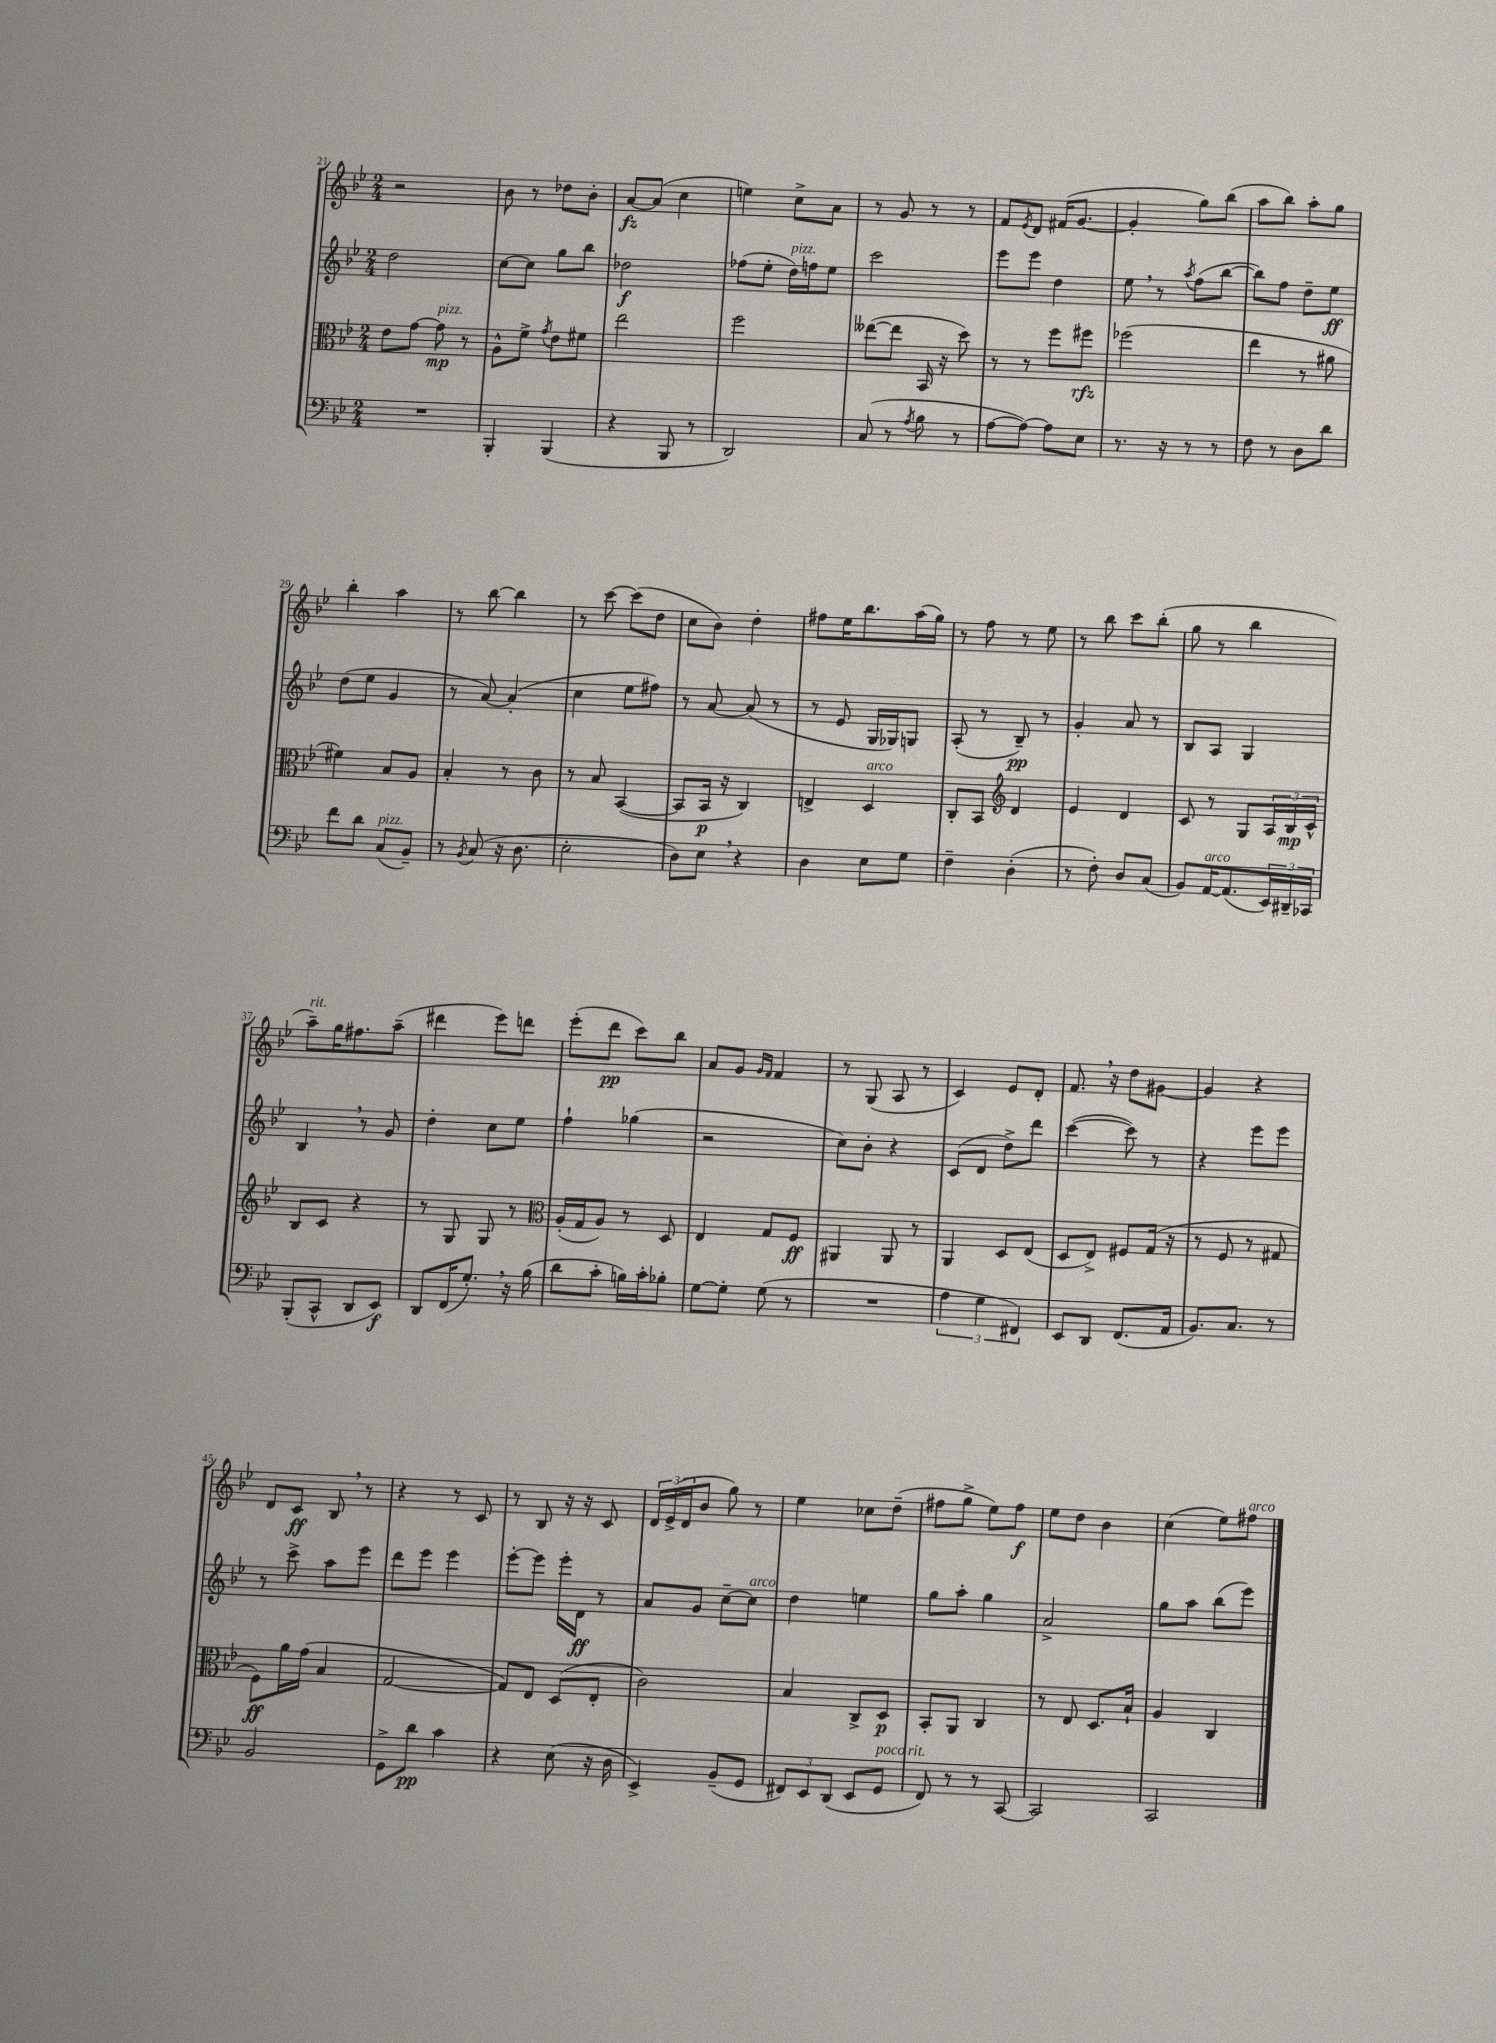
<<
\new StaffGroup <<
\new Staff = "s0" {
    \clef treble \key bes \major \numericTimeSignature \time 2/4
    r2 |
    bes'8 r8 des''8 bes'8-. |
    a'8~\fz a'8( c''4 |
    e''4) c''8-> a'8 |
    r8 g'8 r8 r8 |
    f'8 \acciaccatura { ees'8 } d'8 fis'16( g'8.~ |
    g'4-. g''8) bes''8( |
    a''8 bes''8) a''8-. g''8 |
    bes''4-. a''4 |
    r8 bes''8~ bes''4 |
    r8 c'''8~ c'''8( d''8 |
    c''8 bes'8) d''4-. |
    fis''8 ees''16 bes''8. a''16( g''16) |
    r8 f''8 r8 ees''8 |
    r8 bes''8 c'''8 bes''8-.( |
    g''8 r8 bes''4 |
    a''8--^\markup { \italic "rit." }) g''16 fis''8. a''8--( |
    dis'''4 ees'''8) d'''8 |
    ees'''8-.( d'''8\pp c'''8) bes''8 |
    a'8 g'8 \grace { g'16 f'16 } f'4 |
    r8 g8( a8 r8 |
    c'4) ees'8 d'8-. |
    f'8. \breathe r16 d''8 gis'8~ |
    gis'4 r4 |
    d'8 c'8\ff bes8 \breathe r8 |
    r4 r8 c'8 |
    r8 bes8 r16 r16 c'8 |
    \tuplet 3/2 { d'16 ees'16->( d'16 } bes'8 g''8) r8 |
    ees''4 ces''8 d''8--( |
    fis''8 g''8-> ees''8) fis''8\f |
    ees''8 d''8 bes'4 |
    c''4( ees''8) fis''8^\markup { \italic "arco" } \bar "|." |
}
\new Staff = "s1" {
    \clef treble \key bes \major \numericTimeSignature \time 2/4
    d''2 |
    c''8~ c''8 g''8 bes''8 |
    des''2\f |
    fes''8( ees''8-. d''16^\markup { \italic "pizz." }) f''16 ees''8 |
    c'''2 |
    ees'''8 ees'''8 d''4 |
    ees''8 \breathe r8 \acciaccatura { a''8 } f''8( bes''8~ |
    bes''8) f''8 d''8-- ees''8\ff |
    d''8( ees''8 g'4 |
    r8 a'8~) a'4-.( |
    c''4 ees''8 fis''8) |
    r8 a'8~ a'8( r8 |
    r8 ees'8 g16 ges16) g8 |
    a8-.( r8 bes8--\pp) r8 |
    g'4-. a'8 r8 |
    bes8 a8 g4 |
    bes4 \breathe r8 g'8 |
    d''4-. c''8 ees''8 |
    f''4-! ges''4( |
    r2 |
    c''8) bes'8-. r4 |
    c'8( d'8 d''8->) d'''8 |
    c'''4~( c'''8) r8 |
    r4 ees'''8 ees'''8 |
    r8 c'''8-> a''8 ees'''8 |
    d'''8 ees'''8 ees'''4 |
    ees'''8~-. ees'''8 ees'''16-. d'16\ff r8 |
    a'8 g'8 c''8~-- c''8^\markup { \italic "arco" } |
    d''4 e''4 |
    g''8 a''8-. g''4 |
    a'2-> |
    g''8 a''8 bes''8( ees'''8) \bar "|." |
}
\new Staff = "s2" {
    \clef alto \key bes \major \numericTimeSignature \time 2/4
    ees'8 g'8~ g'8\mp^\markup { \italic "pizz." } r8 |
    a8-^ f'8-> \acciaccatura { g'8 } ees'8 fis'8 |
    ees''2 |
    f''2 |
    eeses''8~( eeses''8 bes,16 r16 d''8) |
    r8 r8 f''8 fis''8\rfz |
    fes''2( |
    ees''4 r8 ais'8 |
    fis'4) bes8 a8 |
    bes4-. r8 c'8 |
    r8 bes8 bes,4~( |
    bes,8 bes,16\p r16 c4) |
    e4-> d4^\markup { \italic "arco" } |
    c8-. bes,8 \clef treble d'4 |
    ees'4 d'4 |
    c'8 r8 g8 \tuplet 3/2 { a16 bes16\mp c'16-^ } |
    bes8 c'8 r4 |
    r8 g8 g8 r8 |
    \clef alto a16-.( g16 a8) r8 d8 |
    ees4 g8 f8\ff |
    ais,4 ais,8 r8 |
    a,4 d8 ees8( |
    d8 ees8->) fis8 g16( r16 |
    r8 f8 r8 gis8 |
    f8\ff) a'16 g'16( bes4 |
    g2~ |
    g8) ees8 d8( ees8-. |
    c'2) |
    bes4 c8-> d8\p |
    bes,8-. a,8 c4 |
    r8 ees8 d8. bes16-! |
    a4 c4 \bar "|." |
}
\new Staff = "s3" {
    \clef bass \key bes \major \numericTimeSignature \time 2/4
    R2 |
    bes,,4-. bes,,4( |
    r4 bes,,8 r8 |
    d,2) |
    c8( r8 \acciaccatura { a8 } bes8 r8 |
    a8~ a8~) a8 ees8 |
    r8. r16 r8 r8 |
    f8 r8 d8 d'8 |
    f'8 d'8 c8^\markup { \italic "pizz." }( bes,8--) |
    r8 \acciaccatura { bes,8 } c8( r16 d8. |
    ees2-. |
    d8) ees8 \breathe r4 |
    d4 ees8 g8 |
    f4-- d4-.( |
    r8 f8-.) d8 c8( |
    bes,8) a,16~^\markup { \italic "arco" } a,8.( \tuplet 3/2 { ees,16) dis,16-- ces,16 } |
    bes,,8-.( c,8-^ d,8 ees,8\f) |
    d,8 f,16( g8.-.) \breathe r16 bes16( |
    d'8 c'8-. b16) c'16-. bes8-. |
    g8~ g8-. g8( r8 |
    R2 |
    \tuplet 3/2 { a4 g4 fis,4) } |
    ees,8 d,8 f,8.( a,16 |
    bes,8.) c8. r8 |
    bes,2 |
    g,8-> d'8\pp c'4 |
    r4 ees8( r16 d16 |
    ees,4->) bes,8--( g,8 |
    \tuplet 3/2 { fis,8) ees,8 d,8( } ees,8 g,8^\markup { \italic "poco rit." } |
    f,8) r8 r8 c,8~ |
    c,2 |
    c,2 \bar "|." |
}
>>
>>
\layout { \context { \Score currentBarNumber = #21 } }
